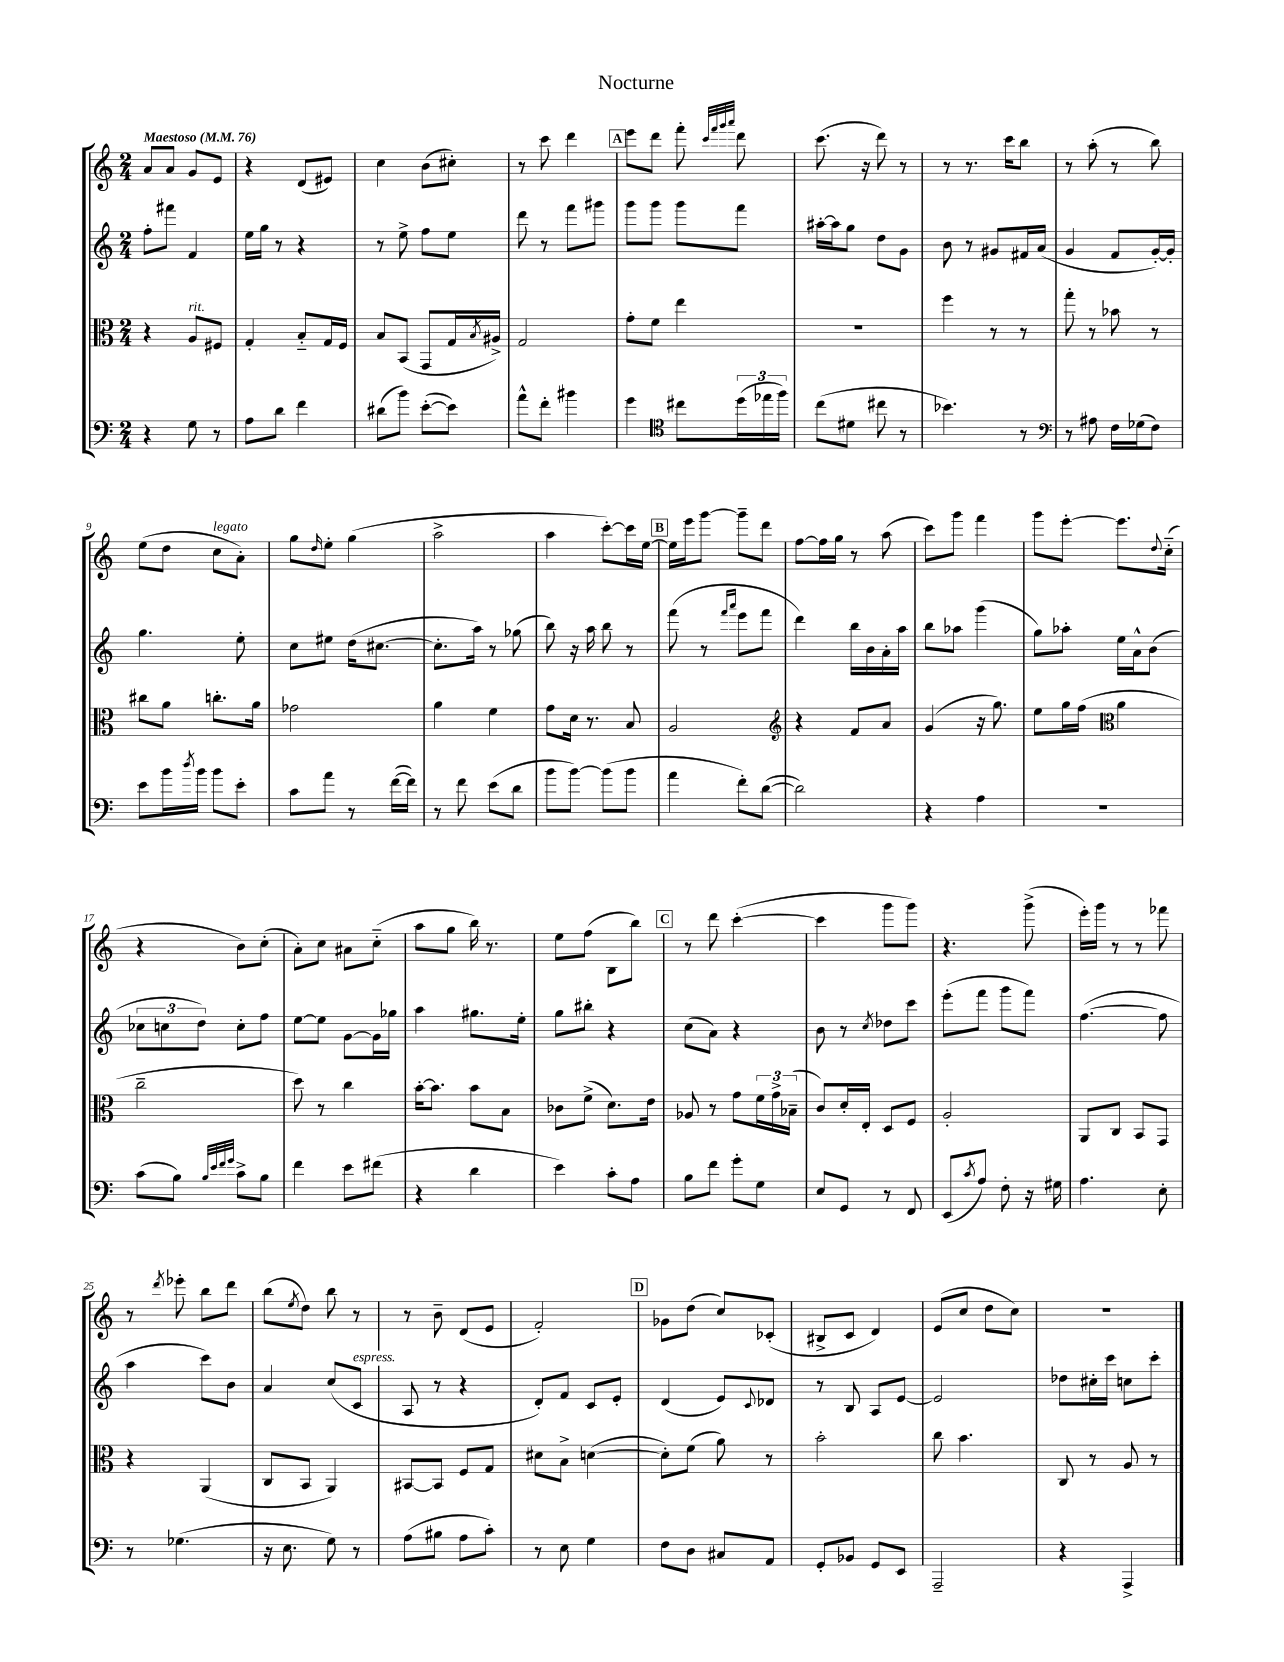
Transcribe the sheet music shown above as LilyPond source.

\header { title = "Nocturne" }
<<
\new StaffGroup <<
\new Staff = "s0" {
    \clef treble \key c \major \numericTimeSignature \time 2/4 \tempo "Maestoso" 4 = 76
    a'8 a'8 g'8 e'8 |
    r4 d'8( eis'8) |
    c''4 b'8( cis''8-.) |
    r8 c'''8 d'''4 |
    \mark \markup { \box "A" } e'''8 d'''8 f'''8-. \grace { c'''32 f'''32 g'''32 a'''32 } d'''8 |
    c'''8.( r16 d'''8) r8 |
    r8 r8. c'''16 b''8 |
    r8 a''8-.( r8 b''8) |
    e''8( d''8 c''8^\markup { \italic "legato" } a'8-.) |
    g''8 \grace { d''16 } e''8-. g''4( |
    a''2-> |
    a''4 c'''8~-.) c'''16 e''16~ |
    \mark \markup { \box "B" } e''16 e'''16 g'''8~ g'''8-- d'''8 |
    f''8~ f''16 g''16 r8 a''8( |
    c'''8) g'''8 f'''4 |
    g'''8 e'''8~-. e'''8. \appoggiatura { d''8 } c''16-_( |
    r4 b'8) c''8-.( |
    a'8-.) c''8 ais'8 c''8-_( |
    a''8 g''8 b''16) r8. |
    e''8 f''8( b8 b''8) |
    \mark \markup { \box "C" } r8 d'''8 c'''4~-.( |
    c'''4 g'''8 g'''8) |
    r4. g'''8->( |
    e'''16-.) g'''16 r8 r8 fes'''8 |
    r8 \acciaccatura { d'''8 } ees'''8-. b''8 d'''8 |
    b''8( \acciaccatura { e''8 } d''8) b''8 r8 |
    r8 b'8-- d'8( e'8 |
    f'2-.) |
    \mark \markup { \box "D" } ges'8 d''8( c''8) ces'8-.( |
    bis8-> c'8 d'4) |
    e'8( c''8 d''8 c''8) |
    R2 \bar "|." |
}
\new Staff = "s1" {
    \clef treble \key c \major \numericTimeSignature \time 2/4
    f''8-. fis'''8 f'4 |
    e''16 g''16 r8 r4 |
    r8 e''8-> f''8 e''8 |
    d'''8 r8 f'''8 gis'''8 |
    \mark \markup { \box "A" } g'''8 g'''8 g'''8 f'''8 |
    ais''16~-. ais''16 g''8 d''8 g'8 |
    b'8 r8 gis'8 fis'16 a'16( |
    g'4 f'8 g'16~-.) g'16-. |
    g''4. e''8-. |
    c''8 eis''8 d''16( cis''8.~ |
    cis''8.-. a''16) r8 ges''8( |
    b''8) r16 a''16 b''8 r8 |
    \mark \markup { \box "B" } f'''8( r8 \grace { f'''16 a'''16 } e'''8 f'''8 |
    d'''4) b''16 b'16 a'16-. a''16 |
    b''8 aes''8 g'''4( |
    g''8) aes''8-. e''16 a'16-^ b'8( |
    \tuplet 3/2 { ces''8 c''8 d''8) } c''8-. f''8 |
    e''8~ e''8 g'8~ g'16 ges''16 |
    a''4 gis''8. e''16-. |
    g''8 bis''8-. r4 |
    \mark \markup { \box "C" } c''8( a'8) r4 |
    b'8 r8 \acciaccatura { c''8 } des''8 c'''8 |
    e'''8-.( f'''8 g'''8 f'''8) |
    f''4.~( f''8 |
    a''4 c'''8) b'8 |
    a'4 c''8( c'8^\markup { \italic "espress." } |
    a8 r8 r4 |
    d'8-.) f'8 c'8 e'8-. |
    \mark \markup { \box "D" } d'4( e'8) \appoggiatura { c'8 } des'8 |
    r8 b8 a8 e'8~ |
    e'2 |
    des''8 cis''16-. c'''16 c''8 c'''8-. \bar "|." |
}
\new Staff = "s2" {
    \clef alto \key c \major \numericTimeSignature \time 2/4
    r4 a8^\markup { \italic "rit." } fis8 |
    g4-. b8-_ g16 f16 |
    b8 b,8( g,8 g16 \acciaccatura { b8 } ais16->) |
    g2 |
    \mark \markup { \box "A" } g'8-. f'8 e''4 |
    r2 |
    f''4 r8 r8 |
    g''8-. r8 bes'8 r8 |
    cis''8 a'8 c''8.-. a'16 |
    ges'2 |
    a'4 f'4 |
    g'8 d'16 r8. b8 |
    \mark \markup { \box "B" } a2 |
    \clef treble r4 f'8 a'8 |
    g'4( r16 g''8.) |
    e''8 g''16 f''16( \clef alto a'4 |
    c''2-- |
    d''8) r8 c''4 |
    b'16~-. b'8. b'8 b8 |
    ces'8 f'8->( d'8.) e'16 |
    \mark \markup { \box "C" } aes8 r8 g'8 \tuplet 3/2 { f'16 g'16-> bes16--( } |
    c'8) d'16-. e16-. d8 f8 |
    a2-. |
    a,8 c8 b,8 g,8 |
    r4 a,4( |
    c8 b,8 a,4) |
    bis,8~ bis,8 f8 g8 |
    dis'8 b8-> d'4~( |
    \mark \markup { \box "D" } d'8-.) f'8( a'8) r8 |
    b'2-. |
    c''8 b'4. |
    c8 r8 a8 r8 \bar "|." |
}
\new Staff = "s3" {
    \clef bass \key c \major \numericTimeSignature \time 2/4
    r4 g8 r8 |
    a8 d'8 f'4 |
    dis'8( b'8) e'8~-.( e'8) |
    a'8-^ f'8-. bis'4 |
    \mark \markup { \box "A" } g'4 \clef tenor cis''8 \tuplet 3/2 { d''16( ees''16 f''16) } |
    c''8( dis'8 cis''8 r8 |
    bes'4.) r8 |
    \clef bass r8 ais8 f16 ges16( f8) |
    e'8 b'16 \acciaccatura { d''8 } b'16 b'8 e'8-. |
    c'8 a'8 r8 f'16~( f'16) |
    r8 f'8 e'8( d'8 |
    b'8 b'8~) b'8( b'8 |
    \mark \markup { \box "B" } a'4 f'8-.) d'8~( |
    d'2) |
    r4 a4 |
    r2 |
    c'8( b8) \grace { b32 e'32 f'32 g'32 } c'8-> b8 |
    f'4 e'8 fis'8( |
    r4 d'4 |
    e'4) c'8-. a8 |
    \mark \markup { \box "C" } b8 f'8 g'8-. g8 |
    e8 g,8 r8 f,8 |
    e,8( \acciaccatura { c'8 } a8) f8-. r16 gis16 |
    a4. e8-. |
    r8 ges4.( |
    r16 e8. g8) r8 |
    a8( bis8 a8 c'8-.) |
    r8 e8 g4 |
    \mark \markup { \box "D" } f8 d8 cis8 a,8 |
    g,8-. bes,8 g,8 e,8 |
    a,,2-- |
    r4 a,,4-> \bar "|." |
}
>>
>>
